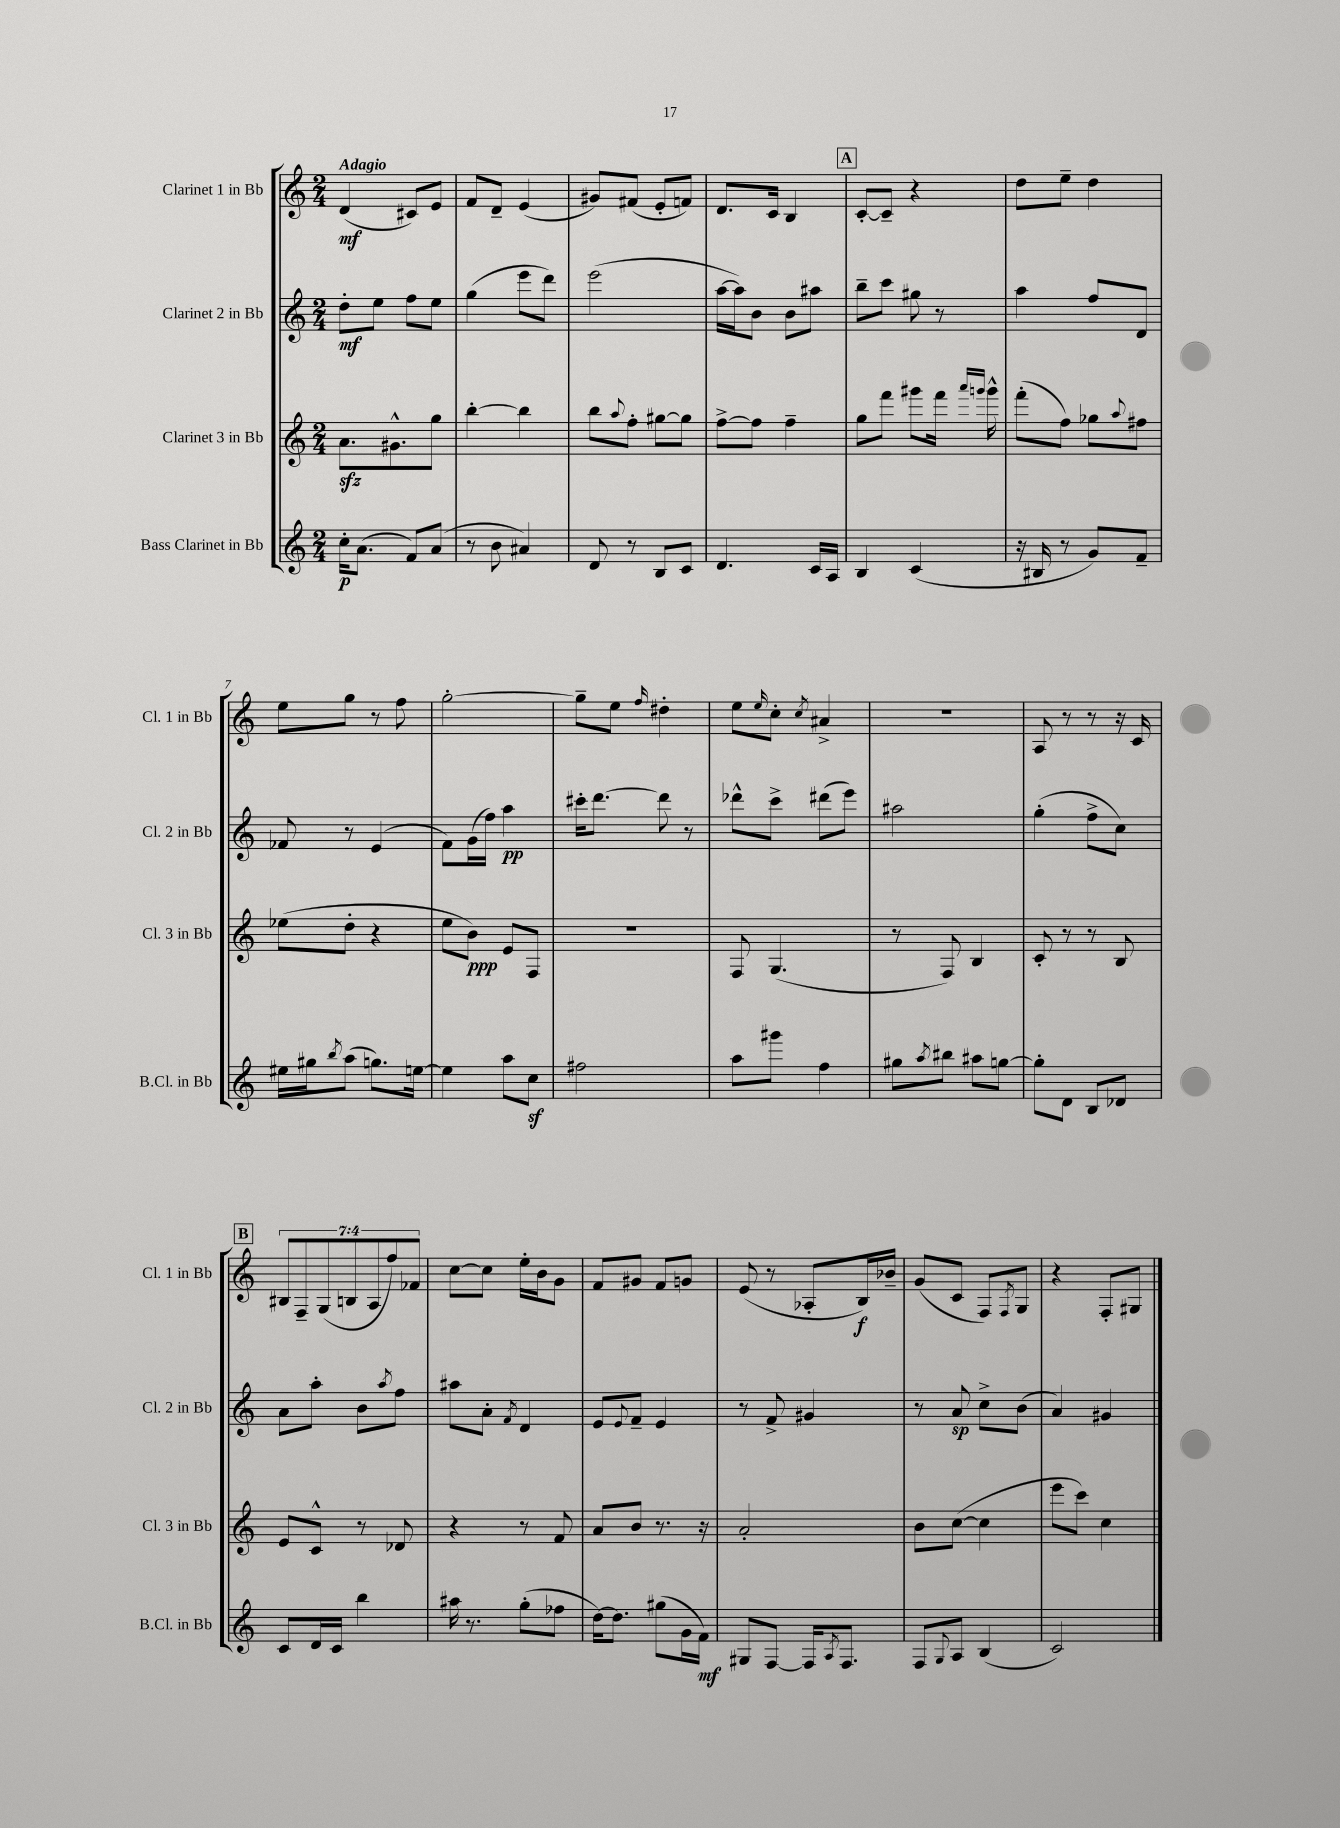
<<
\new StaffGroup <<
\new Staff = "s0" \with { instrumentName = "Clarinet 1 in Bb" shortInstrumentName = "Cl. 1 in Bb" } {
    \clef treble \key c \major \numericTimeSignature \time 2/4 \override Staff.TupletNumber.text = #tuplet-number::calc-fraction-text \tempo "Adagio"
    d'4\mf( cis'8) e'8 |
    f'8 d'8-- e'4( |
    gis'8) fis'8( e'8-. f'8) |
    d'8. c'16 b4 |
    \mark \markup { \box "A" } c'8~-. c'8-- r4 |
    d''8 e''8-- d''4 |
    e''8 g''8 r8 f''8 |
    g''2~-. |
    g''8-- e''8 \grace { f''16 } dis''4-. |
    e''8 \grace { e''16 } c''8-. \acciaccatura { c''8 } ais'4-> |
    R2 |
    a8 r8 r8 r16 c'16 |
    \mark \markup { \box "B" } \tuplet 7/4 { bis8 f8-- g8( b8 a8 f''8) fes'8 } |
    c''8~ c''8 e''16-. b'16 g'8 |
    f'8 gis'8 f'8 g'8 |
    e'8( r8 aes8-. b16\f) bes'16-- |
    g'8( c'8 f8) \acciaccatura { f8 } g8 |
    r4 f8-. gis8 \bar "|." |
}
\new Staff = "s1" \with { instrumentName = "Clarinet 2 in Bb" shortInstrumentName = "Cl. 2 in Bb" } {
    \clef treble \key c \major \numericTimeSignature \time 2/4
    d''8-.\mf e''8 f''8 e''8 |
    g''4( e'''8 d'''8) |
    e'''2( |
    a''16~ a''16) b'8 b'8 ais''8 |
    \mark \markup { \box "A" } b''8-- c'''8 gis''8 r8 |
    a''4 f''8 d'8 |
    fes'8 r8 e'4( |
    f'8) g'16( f''16) a''4\pp |
    cis'''16-. d'''8.~ d'''8 r8 |
    des'''8-^ c'''8-> dis'''8( e'''8) |
    ais''2 |
    g''4-.( f''8-> c''8) |
    \mark \markup { \box "B" } a'8 a''8-. b'8 \acciaccatura { a''8 } f''8 |
    ais''8 a'8-. \acciaccatura { f'8 } d'4 |
    e'8 \appoggiatura { e'8 } f'8-- e'4 |
    r8 f'8-> gis'4 |
    r8 a'8\sp c''8-> b'8( |
    a'4) gis'4 \bar "|." |
}
\new Staff = "s2" \with { instrumentName = "Clarinet 3 in Bb" shortInstrumentName = "Cl. 3 in Bb" } {
    \clef treble \key c \major \numericTimeSignature \time 2/4
    a'8.\sfz gis'8.-^ g''8 |
    b''4~-. b''4 |
    b''8 \appoggiatura { a''8 } f''8-. gis''8~ gis''8 |
    f''8~-> f''8 f''4-- |
    \mark \markup { \box "A" } g''8 f'''8 gis'''8 f'''16 \grace { a'''16 g'''16 } g'''16-^ |
    f'''8-.( f''8) ges''8 \appoggiatura { a''8 } fis''8 |
    ees''8( d''8-. r4 |
    e''8 b'8\ppp) e'8 f8 |
    R2 |
    f8 g4.( |
    r8 f8) b4 |
    c'8-. r8 r8 b8 |
    \mark \markup { \box "B" } e'8 c'8-^ r8 des'8 |
    r4 r8 f'8 |
    a'8 b'8 r8. r16 |
    a'2-. |
    b'8 c''8~( c''4 |
    e'''8 c'''8) c''4 \bar "|." |
}
\new Staff = "s3" \with { instrumentName = "Bass Clarinet in Bb" shortInstrumentName = "B.Cl. in Bb" } {
    \clef treble \key c \major \numericTimeSignature \time 2/4
    c''16-.\p a'8.( f'8) a'8( |
    r8 b'8 ais'4) |
    d'8 r8 b8 c'8 |
    d'4. c'16 a16 |
    \mark \markup { \box "A" } b4 c'4( |
    r16 bis16 r8 g'8) f'8-- |
    eis''16 gis''16 \acciaccatura { b''8 } a''8( g''8.) e''16~ |
    e''4 a''8 c''8\sf |
    fis''2 |
    a''8 gis'''8 f''4 |
    gis''8 \acciaccatura { a''8 } bis''8 ais''8 g''8~ |
    g''8-. d'8 b8 des'8 |
    \mark \markup { \box "B" } c'8 d'16 c'16 b''4 |
    ais''16 r8. g''8-.( fes''8 |
    d''16~) d''8. gis''8( g'16 f'16\mf) |
    gis8 f8~ f16 \acciaccatura { a8 } f8. |
    f8 \appoggiatura { g8 } a8 b4( |
    c'2) \bar "|." |
}
>>
>>
